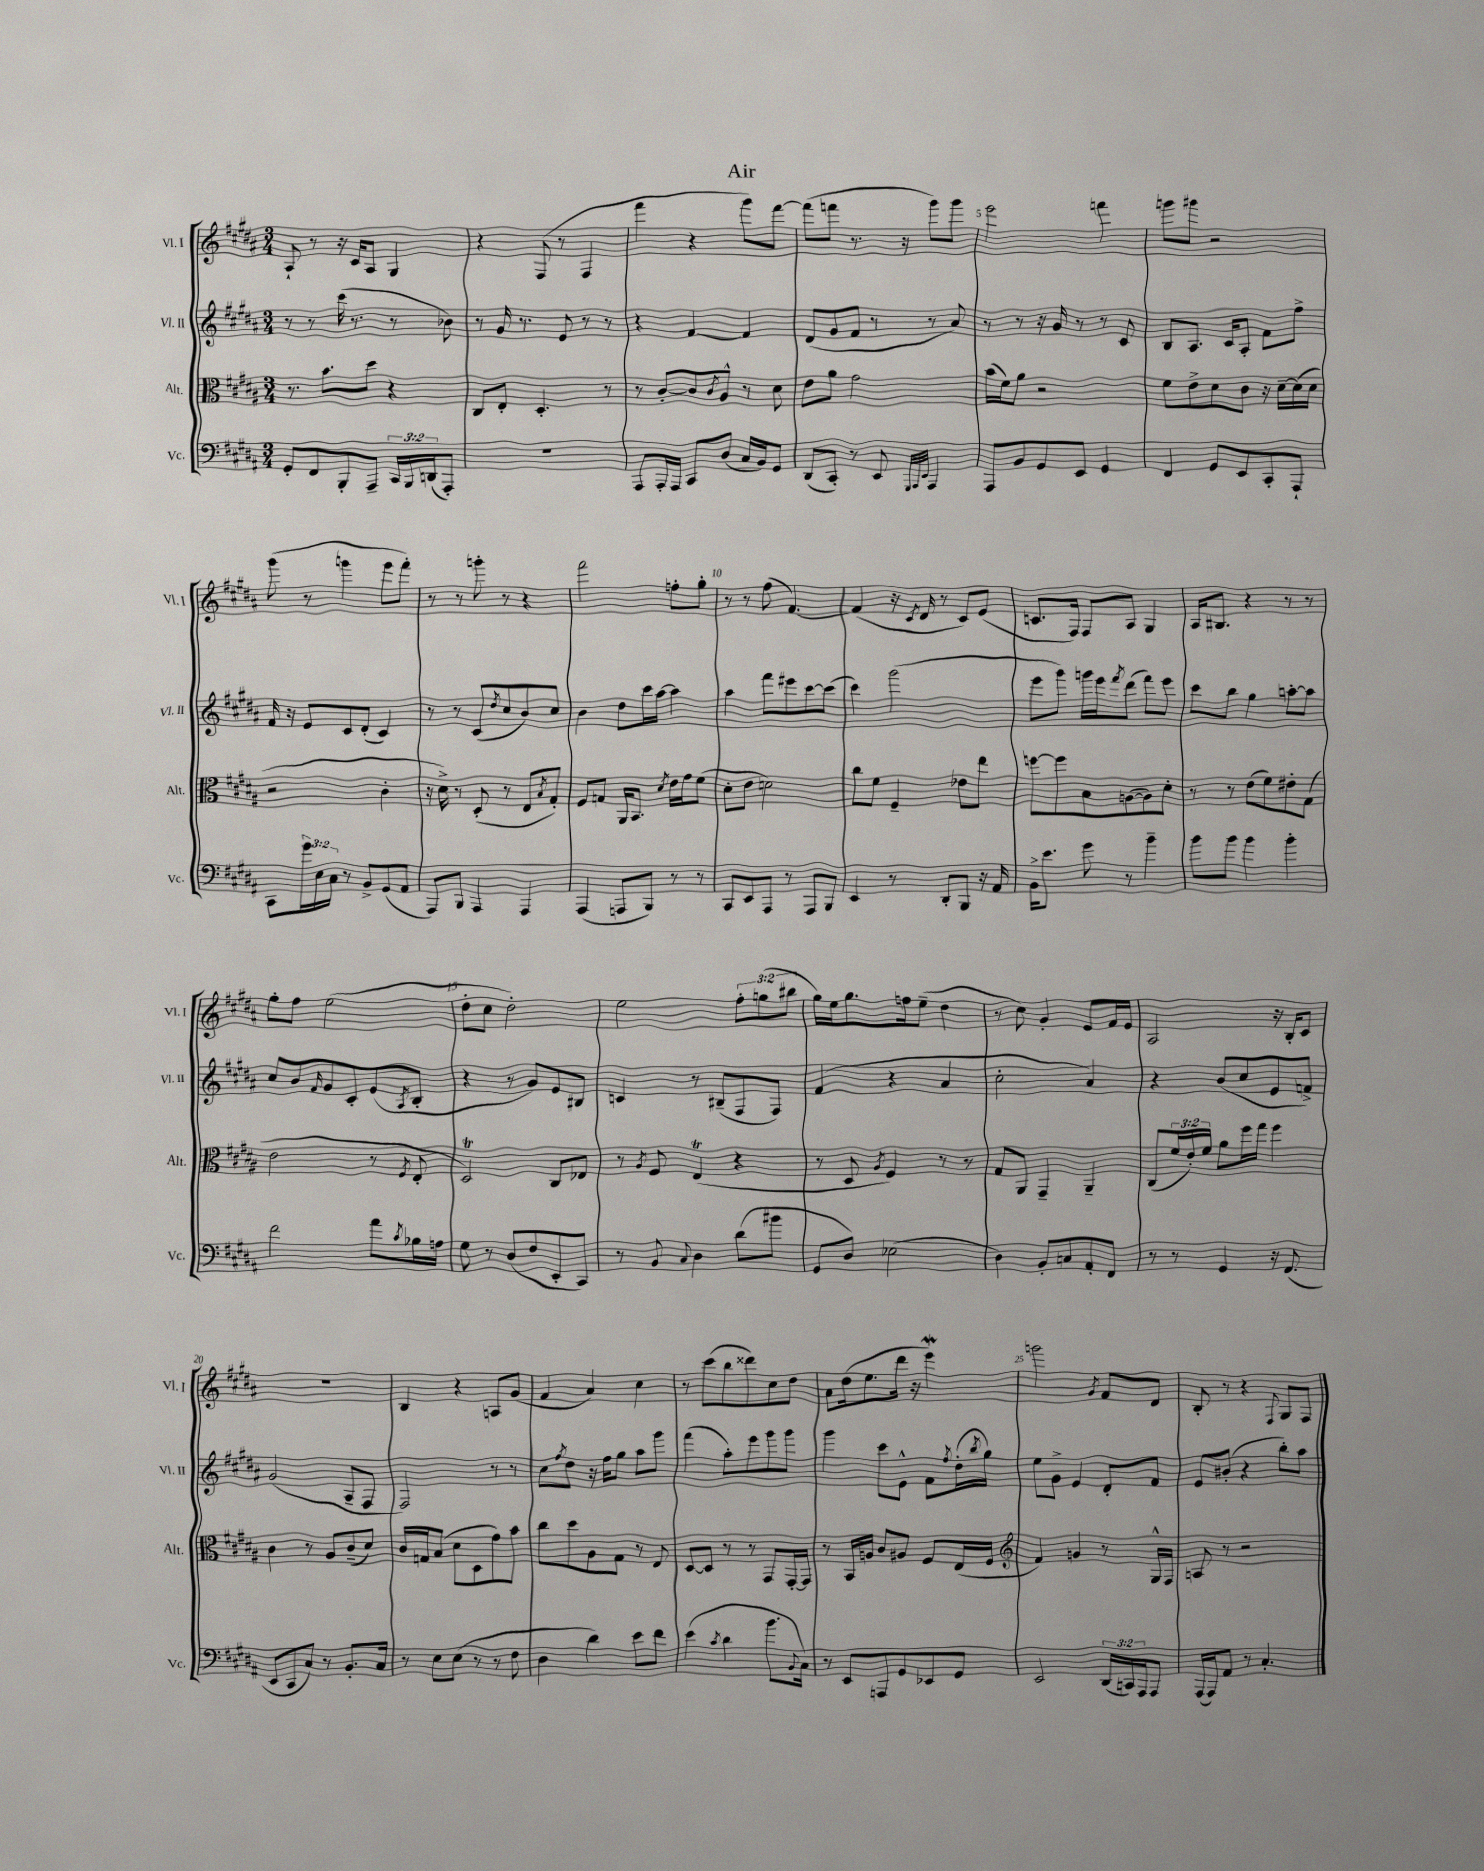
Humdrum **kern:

**kern	**kern	**kern	**kern
*staff4	*staff3	*staff2	*staff1
*clefF4	*clefC3	*clefG2	*clefG2
*k[f#c#g#d#a#]	*k[f#c#g#d#a#]	*k[f#c#g#d#a#]	*k[f#c#g#d#a#]
*M3/4	*M3/4	*M3/4	*M3/4
8GG#'/L	8.r	8r	8A#`/
8FF#/	.	8r	8r
.	8.b\L	.	.
8BBB'/	.	(16ccc#\	16r
.	.	8.r	16c#/LK
8AAA#~/J	8dd#\J	.	8A#/J
24CC#/LL	4r	8r	4G#/
24BBB/	.	.	.
(24DD/J	.	.	.
8AAA#'/J)	.	8b-\)	.
=	=	=	=
2.r	8C#/L	8r	4r
.	8E'/J	16g#/	.
.	.	8.r	.
.	4.D#'/	.	(8F#/
.	.	8e/	8r
.	.	8r	4F#/
.	8r	8r	.
=	=	=	=
8AAA#/L	8r	4r	4fff#\
16AAA#'/L	[8c#'/L	.	.
16AAA#/JJ	.	.	.
8CC#/L	8c#/]	[4f#/	4r
.	8qc#/	.	.
(8D#/J	8A#^^/J	.	.
16C#/LL	8r	4f#/]	8ggg#\L)
16BB/J)	.	.	.
8GG#/J	8d#\	.	[8fff#\J
=	=	=	=
(8DD#/L	8e\L	(8d#/L	(8fff#\]L
8CC#'/J)	8a#\J	8g#/	8fff\J
8r	2g#\	8f#/J	8.r
8EE/	.	8r	.
.	.	.	16r
32qqGGG#/LLL	.	.	.
32qqAAA#/	.	.	.
32qqEE/JJJ	.	.	.
4AAA#/	.	8r	8ggg#\L)
.	.	8a#/)	8ggg#\J
=	=	=	=
8AAA#/L	(16b\LL	8r	2eee\
.	16f#\J)	.	.
8BB/	8a#\J	8r	.
8GG#/	2r	16r	.
.	.	16g#/	.
8EE/J	.	8r	.
4GG#/	.	8r	4fff\
.	.	8c#/	.
=	=	=	=
4FF#/	8f#\L	8B/L	8ggg\L
.	8e^\	8.A#/J	8ggg#\J
8GG#/L	8d#\	.	2r
.	.	16c#/LK	.
8EE/	8c#\J	8A#'/J	.
8CC#'/	16r	8f#\L	.
.	[16d#~\LL	.	.
8AAA#`/J	(16d#\]	8ff#^\J	.
.	16d#\JJ	.	.
=	=	=	=
8CC#\L	2r	16f#/	(8ggg#\
.	.	16r	.
24g#\L	.	8e/L	8r
24E\	.	.	.
24C#\JJ	.	.	.
8r	.	8c#/	4ggg\
8BB^/L	.	(8d#'/J	.
(8GG#/	4c#'\	4c#/)	8eee\L
8AA#/J	.	.	8fff#'\J)
=	=	=	=
8AAA#/L)	16r	8r	8r
.	16d#^\)	.	.
8BBB/J	8r	8r	8r
4AAA#/	(8D#'/	(8c#/L	8ggg'\
.	.	8qdd#/	.
.	8r	8cc#/	8r
4AAA#/	8E/L	8b/)	4r
.	8qB/	.	.
.	8G#'/J)	8cc#/J	.
=	=	=	=
(4AAA#/	8F#/L	4b\	2fff#\
.	8G/J	.	.
8AAA/L	16AA#/LK	8dd#\L	.
.	8.BB/J	.	.
8BBB/J)	.	16ccc#\L	.
.	.	[16aa#\JJ	.
.	8qd#/	.	.
8r	16e\LL	4aa#\]	8ff'\L
.	16g#\J	.	.
8r	(8f#\J	.	8gg#'\J
=	=	=	=
8CC#/L	8d#'\L	4aa#\	8r
8EE/	8e\J	.	8r
8AAA#/J	2d\)	8fff#\L	(8ff#\
8r	.	8eee#\	[4.f#/)
8AAA#/L	.	[8ccc#\	.
8BBB/J	.	(8ccc#\]J	.
=	=	=	=
4EE/	8cc#\L	4ccc#\)	(4f#/]
.	8f#\J	.	.
8r	4F#~/	(2ggg#\	16r
.	.	.	8qc#/
.	.	.	16d#/
8DD#'/L	.	.	8r
8BBB/J	8e-\L	.	8c#/L)
16r	8ee\J	.	(8e/J
16AA#/	.	.	.
=	=	=	=
16BB^\LK	[8ff\L	8eee\L	8.c/L
8.e\J	.	.	.
.	8ff\]	8ggg#\J)	.
.	.	.	16F#/Jk)
8g#\	8B\	16ggg\LL	8F#/L
.	.	16eee\J	.
.	.	8qfff#/	.
8r	([8A\	(8ddd#\J	8A#/J
4b~\	8A\])	8fff#\L)	4G#/
.	8d#'\J	8eee\J	.
=	=	=	=
8b\L	8r	8ccc#\L	16A#/LK
.	.	.	8.B#/J
8b\J	8r	8bb\J	.
4b\	(8e\L	4gg#\	4r
.	8f#\)	.	.
4b'\	8e#'\	[8aa'\L	8r
.	(8G#\J	8aa\]J	8r
=	=	=	=
2f#\	2e\	8cc#/L	8gg#'\L
.	.	8b/	8ff#\J
.	.	16qqf#/	.
.	.	8g#/	(2ee\
.	.	8c#'/	.
8a#\L	8r	(8e/	.
8qc#/	8qF#/	8qA#/	.
16B-\L	8E'/	8B'/J	.
16A\JJ	.	.	.
=	=	=	=
8G#\	2D#/)	4r	8dd#'\L
8r	.	.	8cc#\J
(8D#/L	.	8r	2dd#'\)
8F#/	.	8g#/L)	.
8EE'/	8C#/L	8e/	.
8CC#/J)	8E-/J	8B#/J	.
=	=	=	=
8r	8r	4c/	2ee\
.	8qA#/	.	.
8BB/	8F#/	.	.
8qqC#/	.	.	.
4D#\	(4E/	8r	.
.	.	(8B#~/L	.
(8d#\L	4r	8F#/	12ff#'\L
.	.	.	(12gg\
8b#\J	.	8F#/J)	.
.	.	.	12bb#\J
=	=	=	=
8GG#/L	8r	(4f#/	16gg#\LL)
.	.	.	16ee\J
8D#/J)	8D#/	.	8.gg#\
.	8qA#/	.	.
(2E-\	4F#/)	4r	.
.	.	.	16ff\k
.	.	.	(8ee~\J
.	8r	4a#/	4dd#\
.	8r	.	.
=	=	=	=
4D#\)	8G#/L	2cc#'\	8r
.	8AA#/J	.	8cc#\)
8BB'/L	4GG#~/	.	4g#'/
8C/	.	.	.
8AA#'/	4AA#~/	4a#/)	8e/L
8FF#/J	.	.	16f#/L
.	.	.	16e/JJ
=	=	=	=
8r	(8C#/L	4r	2A#/
8r	24f#/L	.	.
.	24e'/)	.	.
.	24f#/JJ	.	.
4GG#/	8a#\L	(8b/L	.
.	16ff#\L	8cc#/	.
.	16gg#\JJ	.	.
16r	4ff#\	8e/	16r
(8.FF#/	.	.	16B'/LK
.	.	8f^/J)	8c#/J
=	=	=	=
8EE/L	4c#\	(2g#/	2.r
8CC#/	.	.	.
8C#/J)	8r	.	.
8r	8A#/L	.	.
8.BB'/L	(8c#~/	8A#~/L	.
.	8d#/J)	8F#/J	.
16C#/Jk	.	.	.
=	=	=	=
8r	16c#/LL	2F#/)	4B/
.	16G/J	.	.
8E\L	(8B/J	.	.
(8E\J	8d#\L	.	4r
8r	8D#\	.	.
8r	8g#\)	8r	8A/L
8F#\	8b\J	8r	(8g#/J
=	=	=	=
4D#\	8cc#\L	8cc#\L	4f#/
.	.	8qff#/	.
.	8dd#\	8dd#\J	.
4d#\)	8A#\	16r	4a#/)
.	.	16ff#\LK	.
.	8G#\J	8gg#\J	.
8e\L	8r	8aa#\L	4cc#\
8f#\J	8E/	8ggg#\J	.
=	=	=	=
(4e\	[8D#/L	(4fff#\	8r
.	8D#/]J	.	(8ccc#\L
8qc#/	.	.	.
4d#\	8r	8aa#'\L)	8bb\
.	8r	8eee\	8ddd##\)
8.b\L	8GG#/L	8ggg#\	8cc#\
.	[16GG#'/L	8ggg#\J	8dd#\J
8qqBB/	.	.	.
16C#\Jk)	16GG#/]JJ	.	.
=	=	=	=
8r	8r	4ggg#\	8a#\L
8EE/L	16BB/LL	.	(16dd#\k
.	16A/JJ	.	8.ee\
8AAA/	8c#/L	8ccc#\L	.
8GG#/	8A#/J	8e^^\J	16ddd#\Jk
.	.	.	16r
8EE-/	8F#/L	8f#\L	4eee\)
.	.	8qff#/	.
8GG#/J	(16E/L	(16dd#'\L	.
.	.	8qbb/	.
.	16F#/JJ	16gg#\JJ)	.
=	=	=	=
*	*clefG2	*	*
2EE/	4f#/)	8ee\L	2ggg\
.	.	8g#^\J	.
.	4g/	4e/	.
.	.	.	8qg#/
(24DD#/LL	8r	8d#'/L	8f#/L
24CC/)	.	.	.
24AAA#/J	.	.	.
8AAA#/J	16G#^^/LL	8f#/J	8d#/J
.	16F#/JJ	.	.
=	=	=	=
(16AAA#/LL	8A/	8e/L	8B'/
16AAA#/J)	.	.	.
8AA#/J	8r	(8b#'/J	8r
8r	2r	4r	4r
4.C#'/	.	.	.
.	.	.	8qqF#/
.	.	8bb'\L)	8G#/L
.	.	8aa#\J	8F#/J
==	==	==	==
*-	*-	*-	*-
